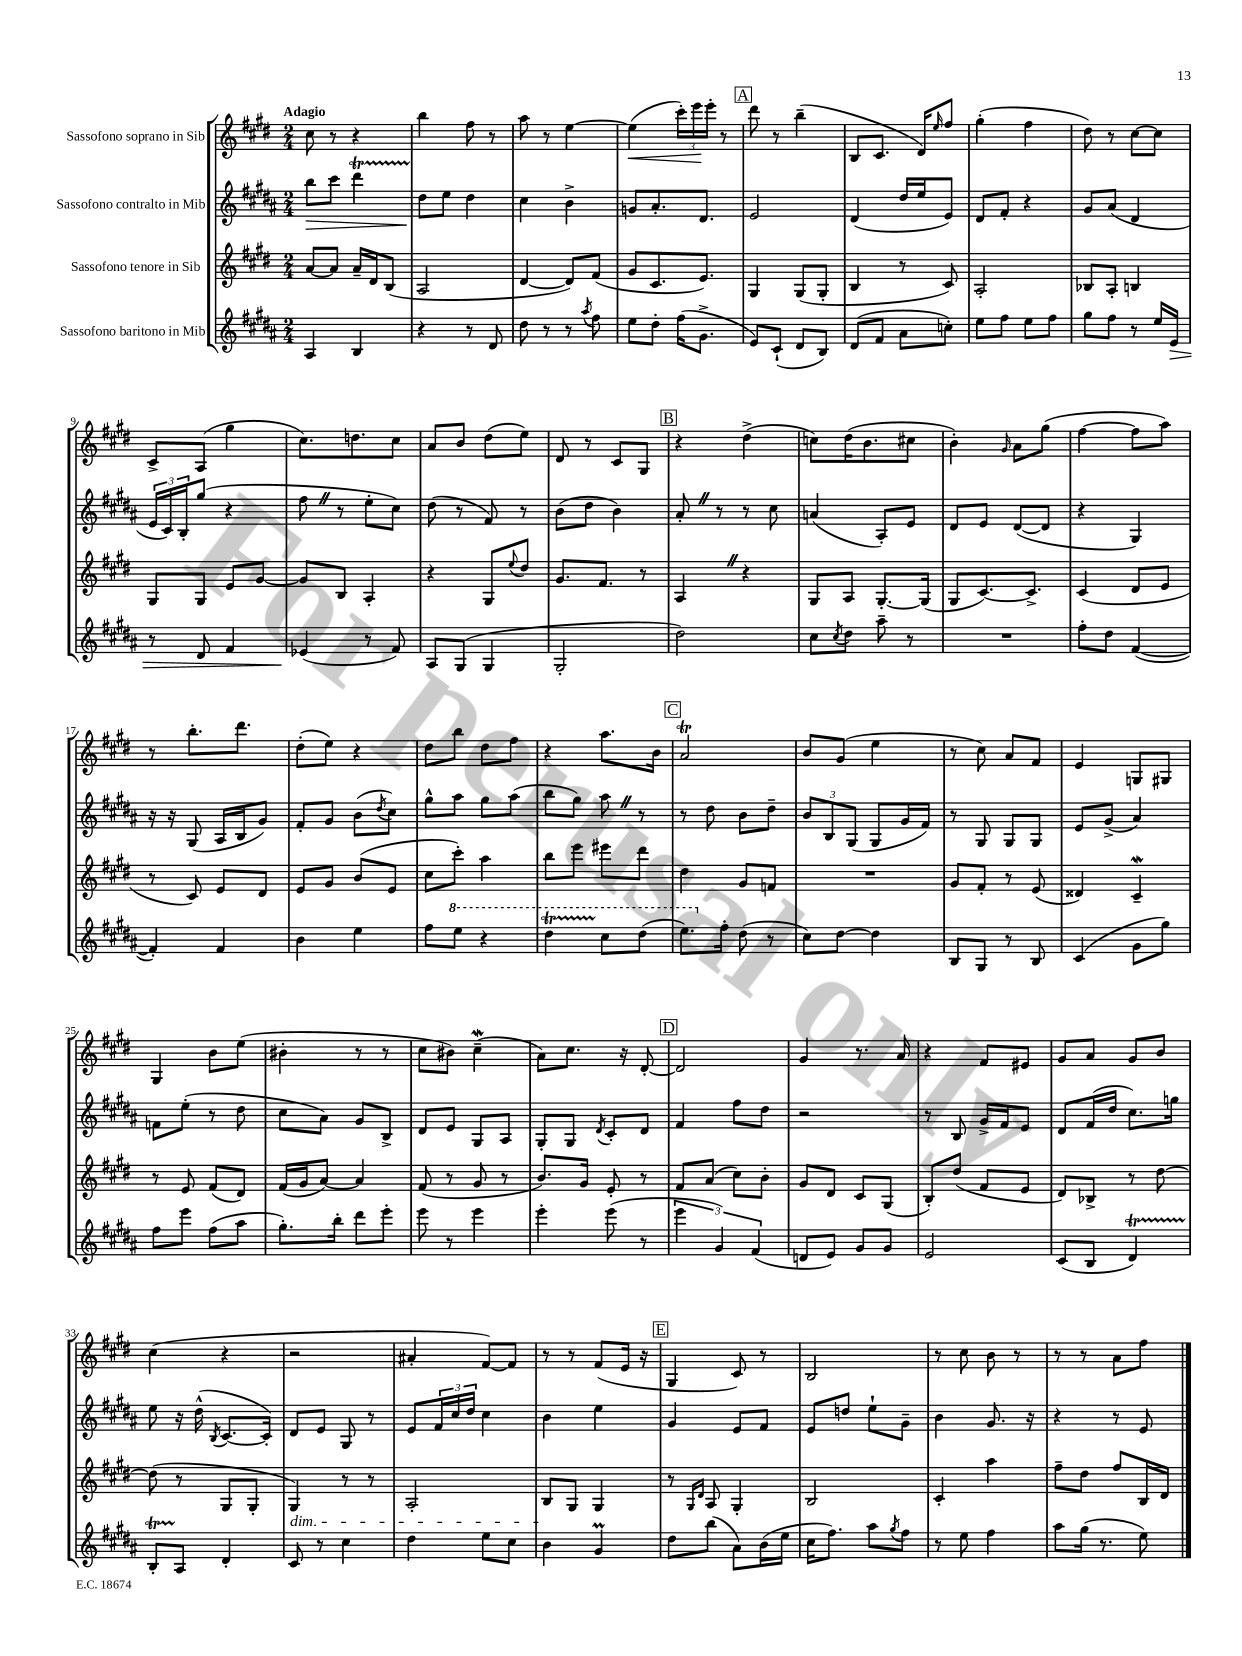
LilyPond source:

<<
\new StaffGroup <<
\new Staff = "s0" \with { instrumentName = "Sassofono soprano in Sib" } {
    \clef treble \key e \major \numericTimeSignature \time 2/4 \tempo "Adagio"
    cis''8 r8 r4 |
    b''4 fis''8 r8 |
    a''8 r8 e''4~ |
    e''4\<( \tuplet 3/2 { cis'''16-.) e'''16\! e'''16-. } r8 |
    \mark \markup { \box "A" } dis'''8 r8 b''4--( |
    b8 cis'8. dis'16) \grace { e''16 } fis''8 |
    gis''4-.( fis''4 |
    dis''8) r8 cis''8~ cis''8 |
    cis'8-> a8( gis''4 |
    cis''8.) d''8. cis''8 |
    a'8 b'8 dis''8( e''8) |
    dis'8 r8 cis'8 gis8 |
    \mark \markup { \box "B" } r4 dis''4->( |
    c''8) dis''16( b'8. cis''8 |
    b'4-.) \grace { gis'16 } a'8 gis''8( |
    fis''4~ fis''8 a''8) |
    r8 b''8.-. dis'''8. |
    dis''8-.( e''8) r4 |
    dis''8 b''8 dis''8 fis''8 |
    r4 a''8. b'16 |
    \mark \markup { \box "C" } a'2\trill |
    b'8 gis'8( e''4 |
    r8 cis''8) a'8 fis'8 |
    e'4 g8 gis8 |
    gis4 b'8 e''8( |
    bis'4-. r8 r8 |
    cis''8 bis'8) cis''4--\mordent( |
    a'8) cis''8. r16 dis'8~-. |
    \mark \markup { \box "D" } dis'2 |
    gis'4 r8. a'16 |
    r4 fis'8 eis'8 |
    gis'8 a'8 gis'8 b'8 |
    cis''4( r4 |
    r2 |
    ais'4-. fis'8~) fis'8 |
    r8 r8 fis'8( e'16 r16 |
    \mark \markup { \box "E" } gis4 cis'8) r8 |
    b2 |
    r8 cis''8 b'8 r8 |
    r8 r8 a'8 fis''8 \bar "|." |
}
\new Staff = "s1" \with { instrumentName = "Sassofono contralto in Mib" } {
    \clef treble \key b \major \numericTimeSignature \time 2/4
    b''8\> cis'''8 dis'''4\startTrillSpan |
    dis''8\stopTrillSpan\! e''8 dis''4 |
    cis''4 b'4-> |
    g'8 ais'8.-. dis'8. |
    \mark \markup { \box "A" } e'2 |
    dis'4( dis''16 e''16 e'8) |
    dis'8 fis'8-. r4 |
    gis'8 ais'8( dis'4 |
    \tuplet 3/2 { e'16 cis'16) b16-. } gis''8( r4 |
    fis''8 \once \override BreathingSign.text = \markup { \musicglyph "scripts.caesura.straight" } \breathe r8 e''8-. cis''8) |
    dis''8( r8 fis'8) r8 |
    b'8( dis''8 b'4) |
    \mark \markup { \box "B" } ais'8-. \once \override BreathingSign.text = \markup { \musicglyph "scripts.caesura.straight" } \breathe r8 r8 cis''8 |
    a'4( ais8-.) e'8 |
    dis'8 e'8 dis'8~( dis'8 |
    r4 gis4) |
    r16 r16 gis8( ais16 b16 gis'8) |
    fis'8-. gis'8 b'8( \acciaccatura { dis''8 } cis''8) |
    gis''8-^ ais''8 gis''8 ais''8( |
    b''8 gis''8) ais''8 \once \override BreathingSign.text = \markup { \musicglyph "scripts.caesura.straight" } \breathe r8 |
    \mark \markup { \box "C" } r8 dis''8 b'8 dis''8-- |
    \tuplet 3/2 { b'8 b8 gis8( } gis8 gis'16 fis'16) |
    r8 gis8 gis8 gis8 |
    e'8 gis'8->( ais'4) |
    f'8 e''8-.( r8 dis''8 |
    cis''8 ais'8) gis'8 b8-> |
    dis'8 e'8 gis8 ais8 |
    gis8-. gis8 \acciaccatura { dis'8 } cis'8-. dis'8 |
    \mark \markup { \box "D" } fis'4 fis''8 dis''8 |
    r2 |
    r8 b8 gis'16-> fis'16 e'8 |
    dis'8 fis'16( dis''16 cis''8.) g''16 |
    e''8 r16 dis''16-^( \acciaccatura { b8 } cis'8.~ cis'16-.) |
    dis'8 e'8 gis8 r8 |
    e'8 \tuplet 3/2 { fis'16 cis''16 dis''16 } cis''4 |
    b'4 e''4 |
    \mark \markup { \box "E" } gis'4 e'8 fis'8 |
    e'8 d''8 e''8-! gis'8-- |
    b'4 gis'8. r16 |
    r4 r8 e'8 \bar "|." |
}
\new Staff = "s2" \with { instrumentName = "Sassofono tenore in Sib" } {
    \clef treble \key e \major \numericTimeSignature \time 2/4
    a'8~ a'8 a'16-- dis'16 b8( |
    a2 |
    dis'4~ dis'8) fis'8( |
    gis'8 cis'8. e'8.) |
    \mark \markup { \box "A" } gis4 gis8( gis8-. |
    b4 r8 cis'8) |
    a2-. |
    bes8 a8-. b4 |
    gis8 gis8 e'8 gis'8~ |
    gis'8 b8 a4-. |
    r4 gis8 \appoggiatura { e''8 } dis''8 |
    gis'8. fis'8. r8 |
    \mark \markup { \box "B" } a4 \once \override BreathingSign.text = \markup { \musicglyph "scripts.caesura.straight" } \breathe r4 |
    gis8 a8 gis8.~-. gis16( |
    gis8 cis'8.~) cis'8.-> |
    cis'4( dis'8 e'8 |
    r8 cis'8) e'8 dis'8 |
    e'8 gis'8 b'8( e'8 |
    cis''8 cis'''8-.) a''4 |
    b''8 e'''8 eis'''8 dis'''8 |
    \mark \markup { \box "C" } dis''4 gis'8 f'8 |
    R2 |
    gis'8 fis'8-. r8 e'8( |
    disis'4) cis'4--\mordent |
    r8 e'8 fis'8( dis'8) |
    fis'16( gis'16 a'8~) a'4 |
    fis'8( r8 gis'8 r8 |
    b'8.) gis'16 e'8-. r8 |
    \mark \markup { \box "D" } fis'8 a'8( cis''8) b'8-. |
    gis'8 dis'8 cis'8 gis8( |
    b8-.) dis''8( fis'8 e'8 |
    dis'8) bes8-> r8 dis''8~ |
    dis''8( r8 gis8 gis8-. |
    gis4\dim) r8 r8 |
    a2-. |
    b8\! gis8 gis4 |
    \mark \markup { \box "E" } r8 \grace { gis16 dis'16 } a8 gis4-. |
    b2 |
    cis'4-. a''4 |
    fis''8-- dis''8 fis''8 b16 dis'16 \bar "|." |
}
\new Staff = "s3" \with { instrumentName = "Sassofono baritono in Mib" } {
    \clef treble \key b \major \numericTimeSignature \time 2/4
    ais4 b4 |
    r4 r8 dis'8 |
    dis''8 r8 r8 \acciaccatura { ais''8 } fis''8 |
    e''8 dis''8-. fis''16( gis'8.-> |
    \mark \markup { \box "A" } e'8) cis'8-!( dis'8 b8) |
    dis'8( fis'8 ais'8 c''8-.) |
    e''8 fis''8 e''8 fis''8 |
    gis''8 fis''8 r8 e''16 e'16\> |
    r8 dis'8 fis'4 |
    ees'4\!( r8 fis'8) |
    ais8 gis8( gis4 |
    gis2-. |
    \mark \markup { \box "B" } dis''2) |
    cis''8 \acciaccatura { cis''8 } dis''8 ais''8-- r8 |
    R2 |
    fis''8-. dis''8 fis'4~( |
    fis'4-.) fis'4 |
    b'4 e''4 |
    fis''8 \ottava #1 e'''8 r4 |
    dis'''4\startTrillSpan cis'''8\stopTrillSpan dis'''8( |
    \mark \markup { \box "C" } e'''8.) \ottava #0 fis''16-. dis''8( r8 |
    cis''8) dis''8~ dis''4 |
    b8 gis8 r8 b8 |
    cis'4( gis'8 gis''8) |
    fis''8 e'''8 fis''8( ais''8 |
    gis''8.-.) b''16-. dis'''8 e'''8-. |
    e'''8 r8 e'''4 |
    e'''4-. e'''8( r8 |
    \mark \markup { \box "D" } \tuplet 3/2 { e'''4 gis'4) fis'4( } |
    d'8 e'8) gis'8 gis'8 |
    e'2 |
    cis'8( b8 dis'4\startTrillSpan) |
    b8-. ais8\stopTrillSpan dis'4-. |
    cis'8 r8 cis''4 |
    dis''4 e''8 cis''8 |
    b'4 gis'4\prall |
    \mark \markup { \box "E" } dis''8 b''8( ais'8) b'16( e''16 |
    cis''16 fis''8.) ais''8 \acciaccatura { gis''8 } fis''8 |
    r8 e''8 fis''4 |
    ais''8 gis''16( r8. e''8) \bar "|." |
}
>>
>>
